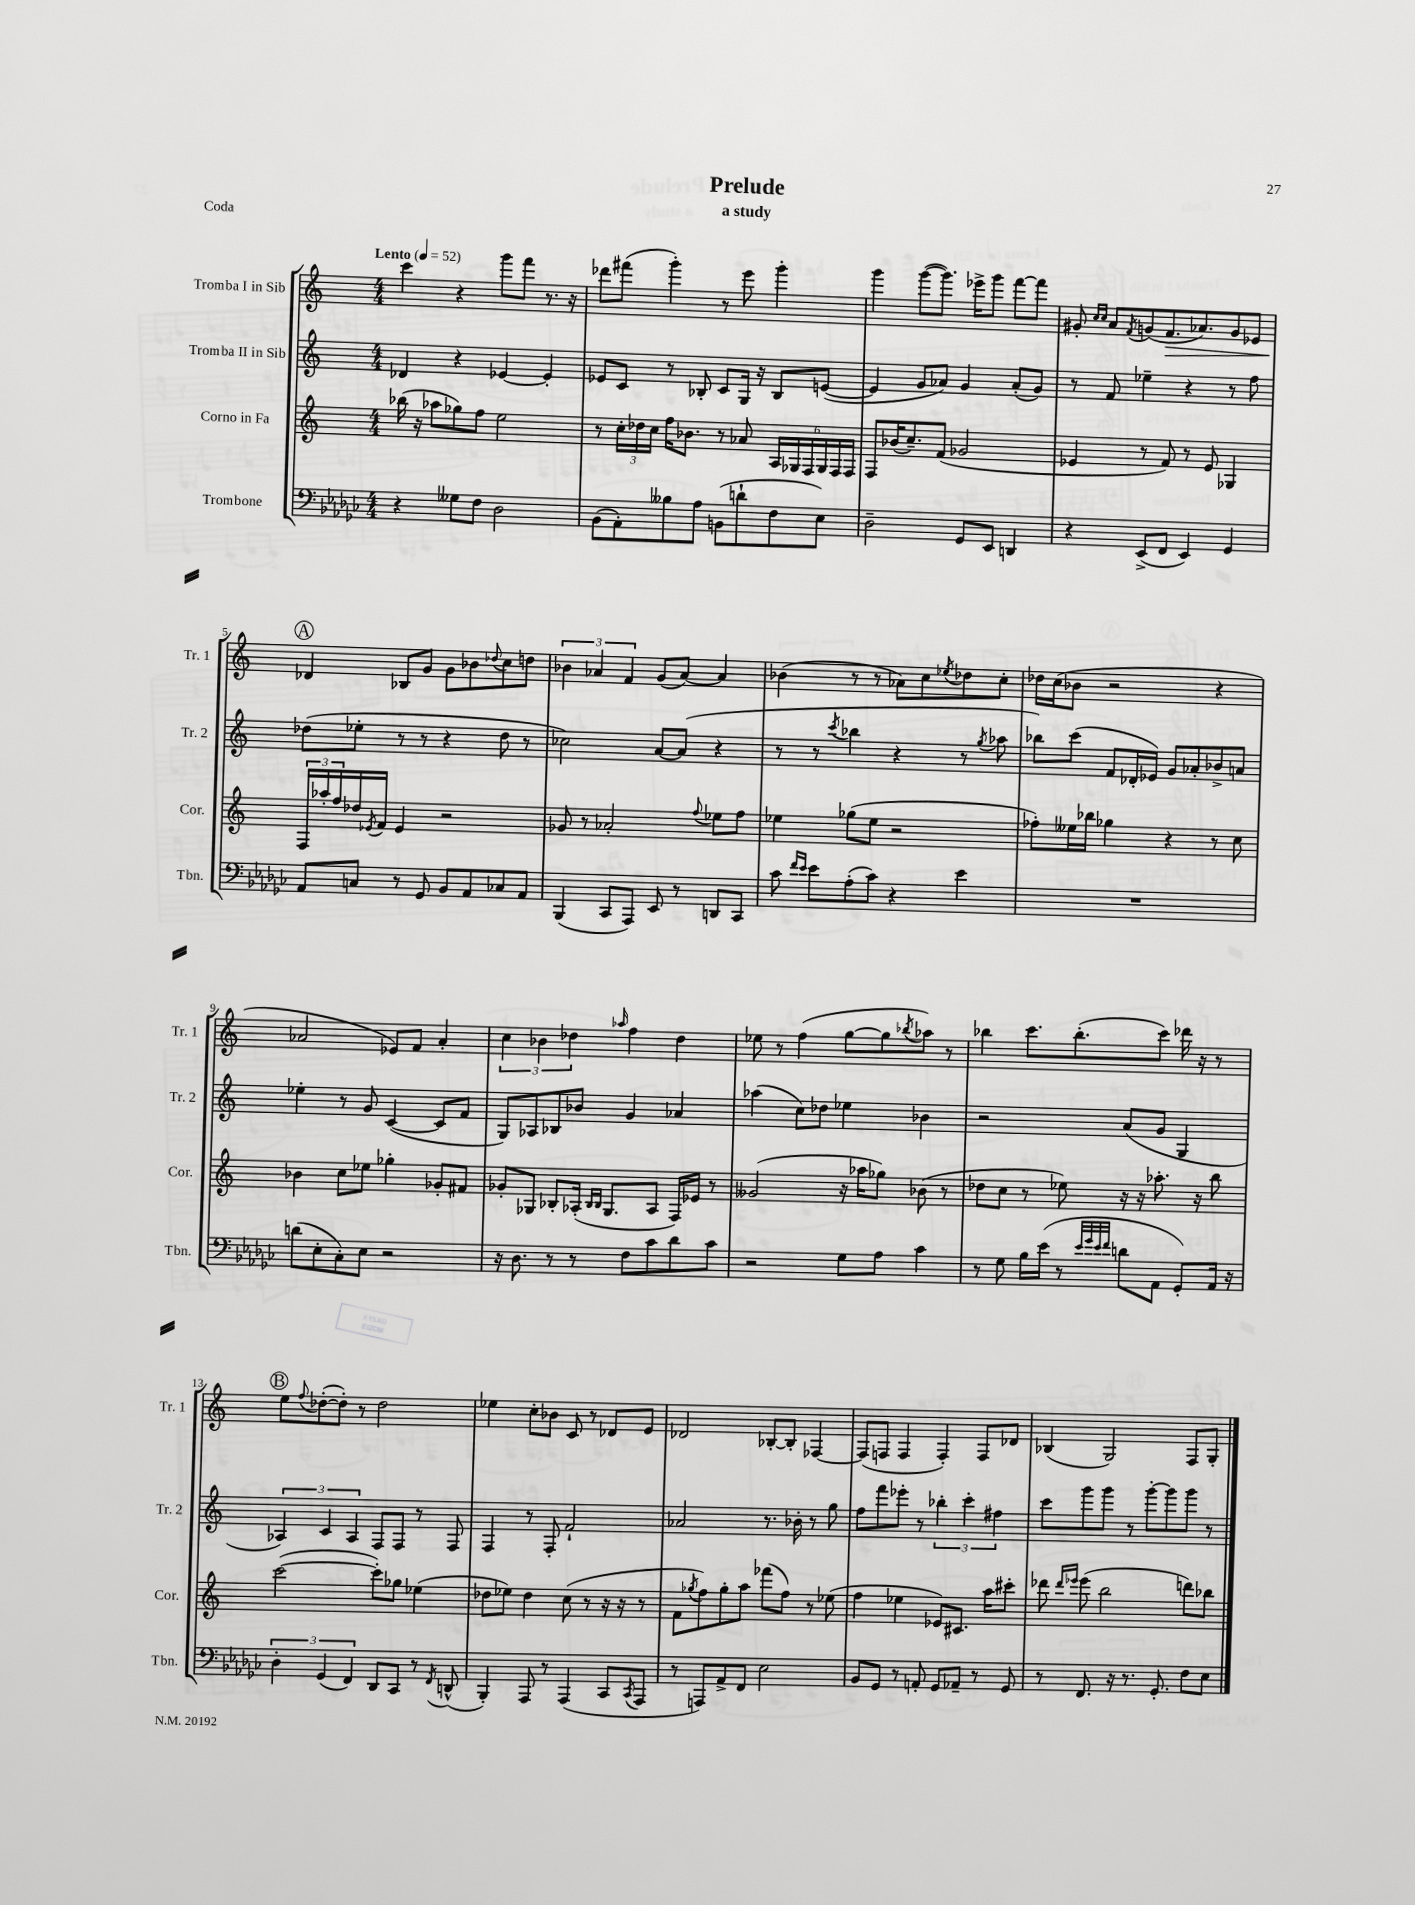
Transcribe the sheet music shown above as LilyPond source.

\header { title = "Prelude" subtitle = "a study" piece = "Coda" }
<<
\new StaffGroup <<
\new Staff = "s0" \with { instrumentName = "Tromba I in Sib" shortInstrumentName = "Tr. 1" } {
    \clef treble \key c \major \numericTimeSignature \time 4/4 \tempo "Lento" 4 = 52
    c'''4 r4 g'''8 f'''8 r8. r16 |
    des'''8 fis'''8( g'''4-.) r8 e'''8 g'''4-. |
    g'''4 g'''8~( g'''8.) ees'''16-> g'''8 f'''8~ f'''8 |
    gis'8-. \grace { c''16 c''16 } a'8 \acciaccatura { f'8 } g'8( f'8.\> aes'8.) g'8 ees'8 |
    \mark \markup { \circle "A" } des'4\! bes8 g'8 g'8 bes'8 \appoggiatura { des''8 } c''8 d''8 |
    \tuplet 3/2 { bes'4 aes'4 f'4 } g'8( aes'8~) aes'4 |
    bes'4( r8 r8 aes'8) c''8 \acciaccatura { ees''8 } des''8 c''8-. |
    des''16 c''16( bes'8 r2 r4 |
    aes'2 ees'8) f'8 aes'4-. |
    \tuplet 3/2 { c''4 bes'4 des''4 } \grace { aes''16 } f''4 des''4 |
    ees''8 r8 f''4( g''8~ g''8 \acciaccatura { bes''8 } aes''8) r8 |
    bes''4 c'''8. bes''8.-.( c'''8) des'''16 r16 r8 |
    \mark \markup { \circle "B" } e''8 \appoggiatura { f''8 } des''8~-.( des''8-.) r8 des''2 |
    ees''4 c''8-. bes'8 c'8 r8 des'8 e'8 |
    des'2 bes8~-. bes8-. fes4~ |
    fes8( f8 f4 f4-.) f8 des'8 |
    bes4( g2) f8 g8-. \bar "|." |
}
\new Staff = "s1" \with { instrumentName = "Tromba II in Sib" shortInstrumentName = "Tr. 2" } {
    \clef treble \key c \major \numericTimeSignature \time 4/4
    des'4 r4 ees'4~ ees'4-. |
    ees'8 c'8 r8 bes8-. c'8 g16 r16 bes8 e'8~( |
    e'4 g'8 aes'8) g'4 aes'8-.( g'8) |
    r8 f'8 ees''4-- r4 r8 f''8 |
    \mark \markup { \circle "A" } des''8( ees''8-. r8 r8 r4 des''8 r8 |
    ces''2) a'8~ a'8( r4 |
    r8 r8 \acciaccatura { c'''8 } bes''4 r4 r8 \acciaccatura { g''8 } aes''8 |
    bes''8) c'''8( f'8 des'16-. ees'16) g'8 aes'8-. bes'8-> a'8 |
    ees''4-. r8 g'8 c'4~( c'8 f'8 |
    g8) aes8 bes8 bes'8 g'4 aes'4 |
    aes''4( c''8) des''8 ees''4 bes'4 |
    r2 a'8( g'8 g4 |
    \mark \markup { \circle "B" } \tuplet 3/2 { aes4) c'4 aes4 } f8 f8 r8 f8 |
    f4 r8 f8-. f'2-! |
    aes'2 r8. bes'16-. r8 g''8 |
    f''8 f'''8 ees'''8-. r8 \tuplet 3/2 { bes''4-. c'''4-. fis''4 } |
    c'''8 g'''8 g'''8 r8 g'''8~-. g'''8 g'''8 r8 \bar "|." |
}
\new Staff = "s2" \with { instrumentName = "Corno in Fa" shortInstrumentName = "Cor." } {
    \clef treble \key c \major \numericTimeSignature \time 4/4
    bes''16( r16 aes''8 ges''8) f''8 e''2 |
    r8 \tuplet 3/2 { c''16-. des''16 c''16 } f''16 bes'8. r8 aes'8 \tuplet 6/4 { a16 ges16 f16 ges16 f16 f16 } |
    f8 bes'16( c''8.--) f'8( ges'2 |
    ees'4 r8 f'8) r8 ees'8 ges4 |
    \mark \markup { \circle "A" } \tuplet 3/2 { f16 aes''16-. f''16 } des''16 \acciaccatura { ees'8 } f'16 ees'4 r2 |
    ges'8 r8 aes'2-. \appoggiatura { f''8 } ees''8 f''8 |
    ees''4 ges''8( ees''8 r2 |
    fes''8-.) eeses''16 bes''16 ges''4 r4 r8 c''8 |
    bes'4 c''8 ees''8 ges''4-. ges'8-. fis'8 |
    ges'8-. ges8 bes8-. aes16-.( \grace { bes16 bes16 } ges8. aes8 f16) ees'16 r8 |
    geses'2( r16 aes''16 ges''8) bes'8( r8 |
    des''8 c''8 r8 ees''8) r16 r16 aes''8.-. r16 b''8 |
    \mark \markup { \circle "B" } c'''2~( c'''8-.) ges''8 ees''4( |
    des''8 ees''8) des''4 c''8( r8 r16 r16 r8 |
    f'8 \acciaccatura { ges''8 } f''8) ges''8-. a''8 fes'''8( f''8) r8 ees''8( |
    f''4 ees''4 ees'8) cis'8. a''16 cis'''8-. |
    des'''8 \grace { des'''16 ees'''16 } ees'''8( b''2 d'''8) bes''8 \bar "|." |
}
\new Staff = "s3" \with { instrumentName = "Trombone" shortInstrumentName = "Tbn." } {
    \clef bass \key ges \major \numericTimeSignature \time 4/4
    r4 geses8 f8 des2 |
    bes,8( aes,8-.) beses8 aes8 b,8( d'8-! f8 ees8) |
    des2-- ges,8 ees,8 d,4 |
    r4 ees,8->( f,8 ees,4) ges,4 |
    \mark \markup { \circle "A" } aes,8 c8 r8 ges,8 bes,8 aes,8 ces8 aes,8 |
    bes,,4( ces,8 aes,,8) ees,8 r8 d,8 ces,8 |
    ces'8 \grace { f'16 ees'16 } ees'8 aes8-.( ces'8) r4 ees'4 |
    R1 |
    d'8( ees8-. ces8-.) ees8 r2 |
    r16 des8. r8 r8 f8 ces'8 des'8 ces'8 |
    r2 ges8 aes8 ces'4 |
    r8 ges8 bes16 ees'16( r8 \grace { ees'32 ges'32 ees'32 f'32 } d'8 aes,8 ges,8-.) aes,16 r16 |
    \mark \markup { \circle "B" } \tuplet 3/2 { des4-. ges,4( f,4) } des,8 ces,8 r8 \acciaccatura { f,8 } d,8-^( |
    bes,,4-.) aes,,8 r8 aes,,4( ces,8 \acciaccatura { ces,8 } aes,,8 |
    r8 a,,8) aes,8-> f,8 ees2 |
    bes,8 ges,8 r8 a,8-. ges,8 aes,8-- r8 ges,8 |
    r8 f,8. r16 r8. ges,8.-. f8 ees8 \bar "|." |
}
>>
>>
